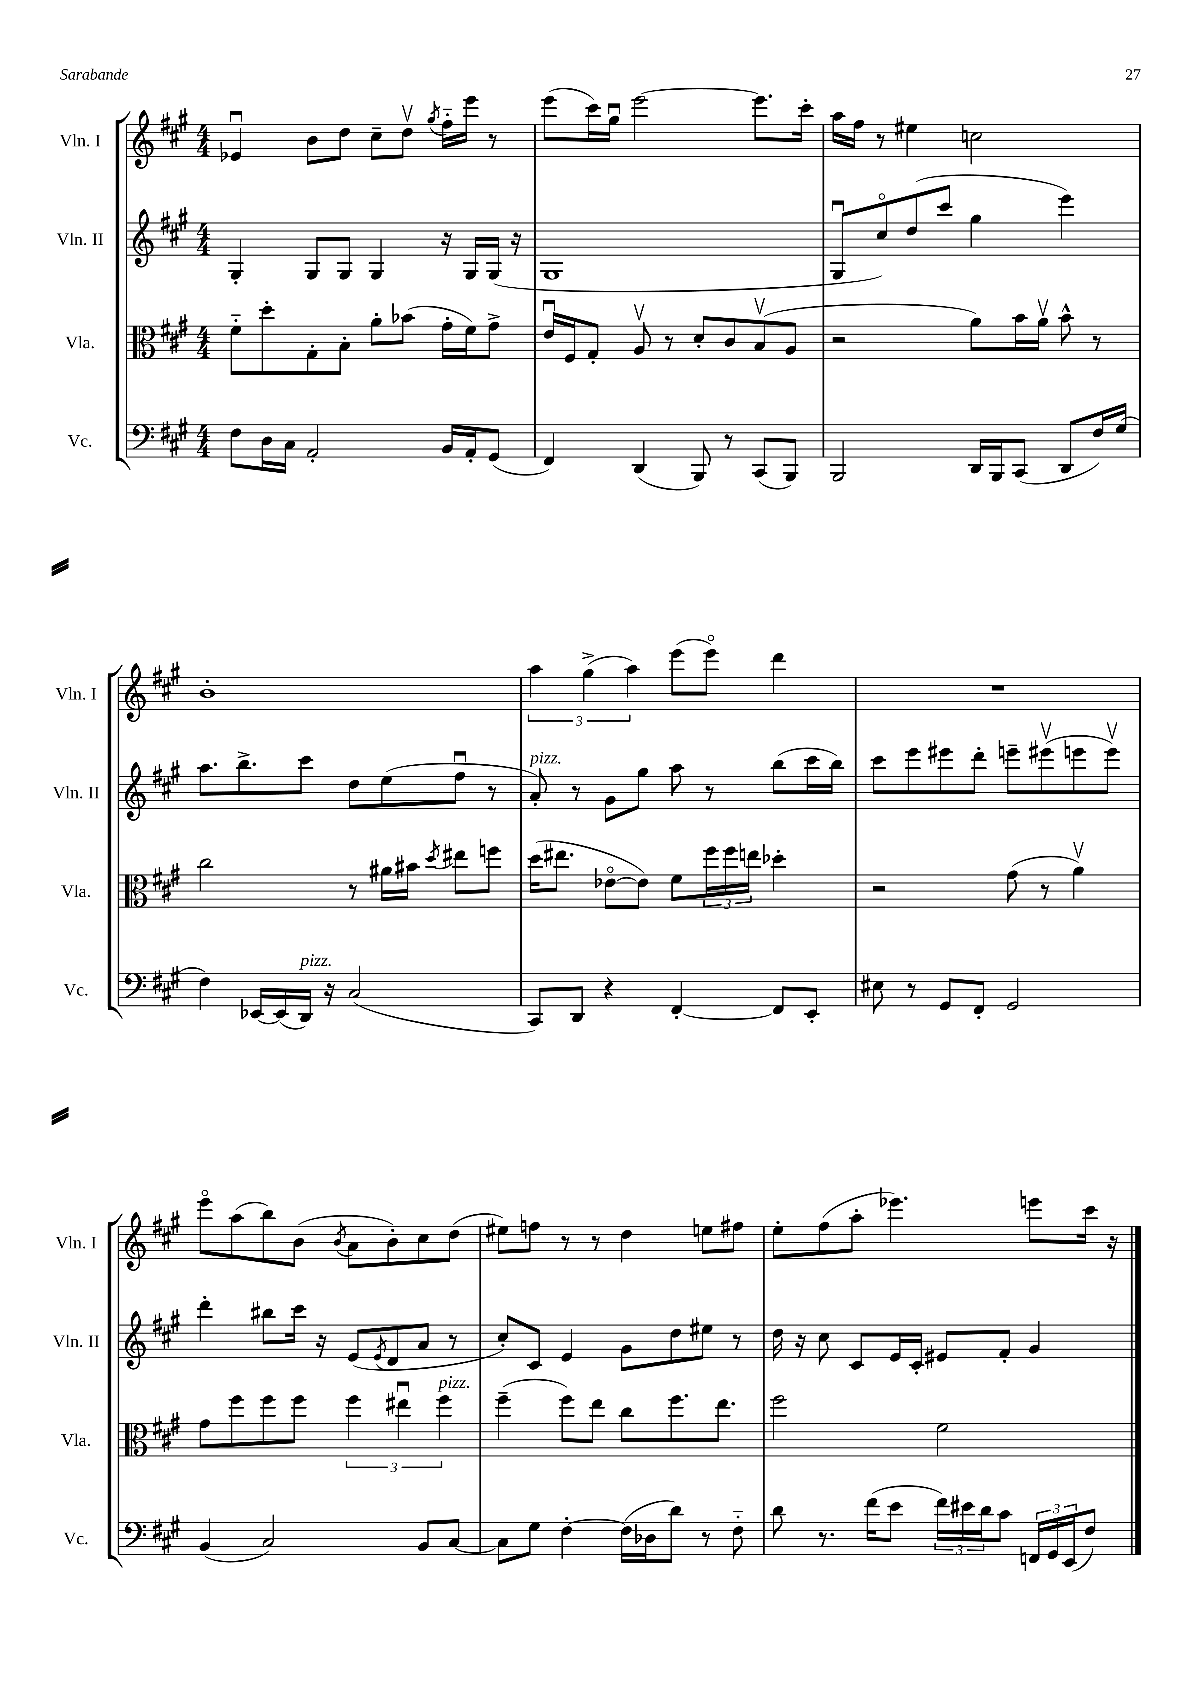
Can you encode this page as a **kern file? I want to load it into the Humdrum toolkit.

**kern	**kern	**kern	**kern
*staff4	*staff3	*staff2	*staff1
*clefF4	*clefC3	*clefG2	*clefG2
*k[f#c#g#]	*k[f#c#g#]	*k[f#c#g#]	*k[f#c#g#]
*M4/4	*M4/4	*M4/4	*M4/4
8F#\L	8f#'~\L	4G#'/	4e-u/
16D\L	8dd'\	.	.
16C#\JJ	.	.	.
2AA'/	8G#'\	8G#/L	8b\L
.	8B'\J	8G#/J	8dd\J
.	8a'\L	4G#/	8cc#~\L
.	(8b-\J	.	8ddv\J
.	.	.	8qgg#/
16BB/LL	16g#'\LL	16r	16ff#'~\LL
16AA'/J	16f#\J)	16G#/LL	16eee\JJ
(8GG#/J	8g#^\J	(16G#/JJ	8r
.	.	16r	.
=	=	=	=
4FF#/)	16eu/LL	1G#	(8eee\L
.	16F#/J	.	.
.	8G#'/J	.	16ccc#\L)
.	.	.	16gg#u\JJ
(4DD/	8Av/	.	[2eee\
.	8r	.	.
8BBB/)	8d'/L	.	.
8r	8c#/	.	.
(8CC#/L	(8Bv/	.	8.eee\]L
8BBB/J)	8A/J	.	.
.	.	.	16ccc#'\Jk
=	=	=	=
2BBB/	2r	8G#u/L	16aa\LL
.	.	.	16ff#\JJ
.	.	8cc#o/)	8r
.	.	(8dd/	4ee#\
.	.	8ccc#/J	.
16DD/LL	8a\L)	4gg#\	2cc\
16BBB/J	.	.	.
(8CC#/J	16b\L	.	.
.	16av\JJ	.	.
8DD/L	8b^^\	4eee\)	.
16F#/L)	8r	.	.
(16G#/JJ	.	.	.
=	=	=	=
4F#\)	2cc#\	8.aa\L	1b'
.	.	8.bb^\	.
[16EE-/LL	.	.	.
(16EE-/]	.	.	.
16DD/JJ)	.	8ccc#\J	.
16r	.	.	.
(2C#/	8r	8dd\L	.
.	16a#\LL	(8ee\	.
.	16b#\JJ	.	.
.	8qdd/	.	.
.	8ee#\L	8ff#u\J	.
.	8ff\J	8r	.
=	=	=	=
8CC#/L)	(16dd\LK	8a'/)	6aa\
.	8.ee#\J	.	.
8DD/J	.	8r	.
.	.	.	(6gg#^\
4r	[8e-o\L	8g#\L	.
.	.	.	6aa\)
.	8e-\]J)	8gg#\J	.
[4FF#'/	8f#\L	8aa\	(8eee\L
.	24ff#\L	8r	8eeeo\J)
.	24ff#\	.	.
.	24ee\JJ	.	.
8FF#/]L	4dd-'\	(8bb\L	4ddd\
8EE'/J	.	16ccc#\L	.
.	.	16bb\JJ)	.
=	=	=	=
8E#\	2r	8ccc#\L	1r
8r	.	8eee\	.
8GG#/L	.	8eee#\	.
8FF#'/J	.	8ddd'\J	.
2GG#/	(8g#\	8eee~\L	.
.	8r	(8eee#v\	.
.	4av\)	8eee\	.
.	.	8eeev\J)	.
=	=	=	=
(4BB/	8g#\L	4ddd'\	8eeeo\L
.	8ff#\	.	(8aa\
2C#/)	8ff#\	8bb#\L	8bb\)
.	8ff#\J	16ccc#\Jk	(8b\J
.	.	16r	.
.	.	.	8qb/
.	6ff#\	(8e/L	8a\L
.	.	8qe/	.
.	.	8d/	8b'\)
.	6ee#u\	.	.
8BB/L	.	8a/J	8cc#\
.	6ff#\	.	.
[8C#/J	.	8r	(8dd\J
=	=	=	=
8C#\]L	(4ff#~\	8cc#'/L)	8ee#\L)
8G#\J	.	8c#/J	8ff\J
[4F#'\	8ff#\L)	4e/	8r
.	8ee\J	.	8r
(16F#\]LL	8cc#\L	8g#\L	4dd\
16D-\J	.	.	.
8d\J)	8.ff#\	8dd\	.
8r	.	8ee#\J	8ee\L
.	8.ee\J	.	.
8F#'~\	.	8r	8ff#\J
=	=	=	=
8d\	2ff#\	16dd\	8ee'\L
.	.	16r	.
8.r	.	8cc#\	(8ff#\
.	.	8c#/L	8aa'\J
(16f#\LK	.	.	.
8e\J	.	16e/L	4.eee-\)
.	.	16c#'/JJ	.
24f#\LL)	2f#\	8e#/L	.
24e#\	.	.	.
24d\J	.	.	.
8c#\J	.	8f#'/J	.
24FF/LL	.	4g#/	8eee\L
24GG#/	.	.	.
(24EE/J	.	.	.
8F#/J)	.	.	16ccc#\Jk
.	.	.	16r
==	==	==	==
*-	*-	*-	*-
